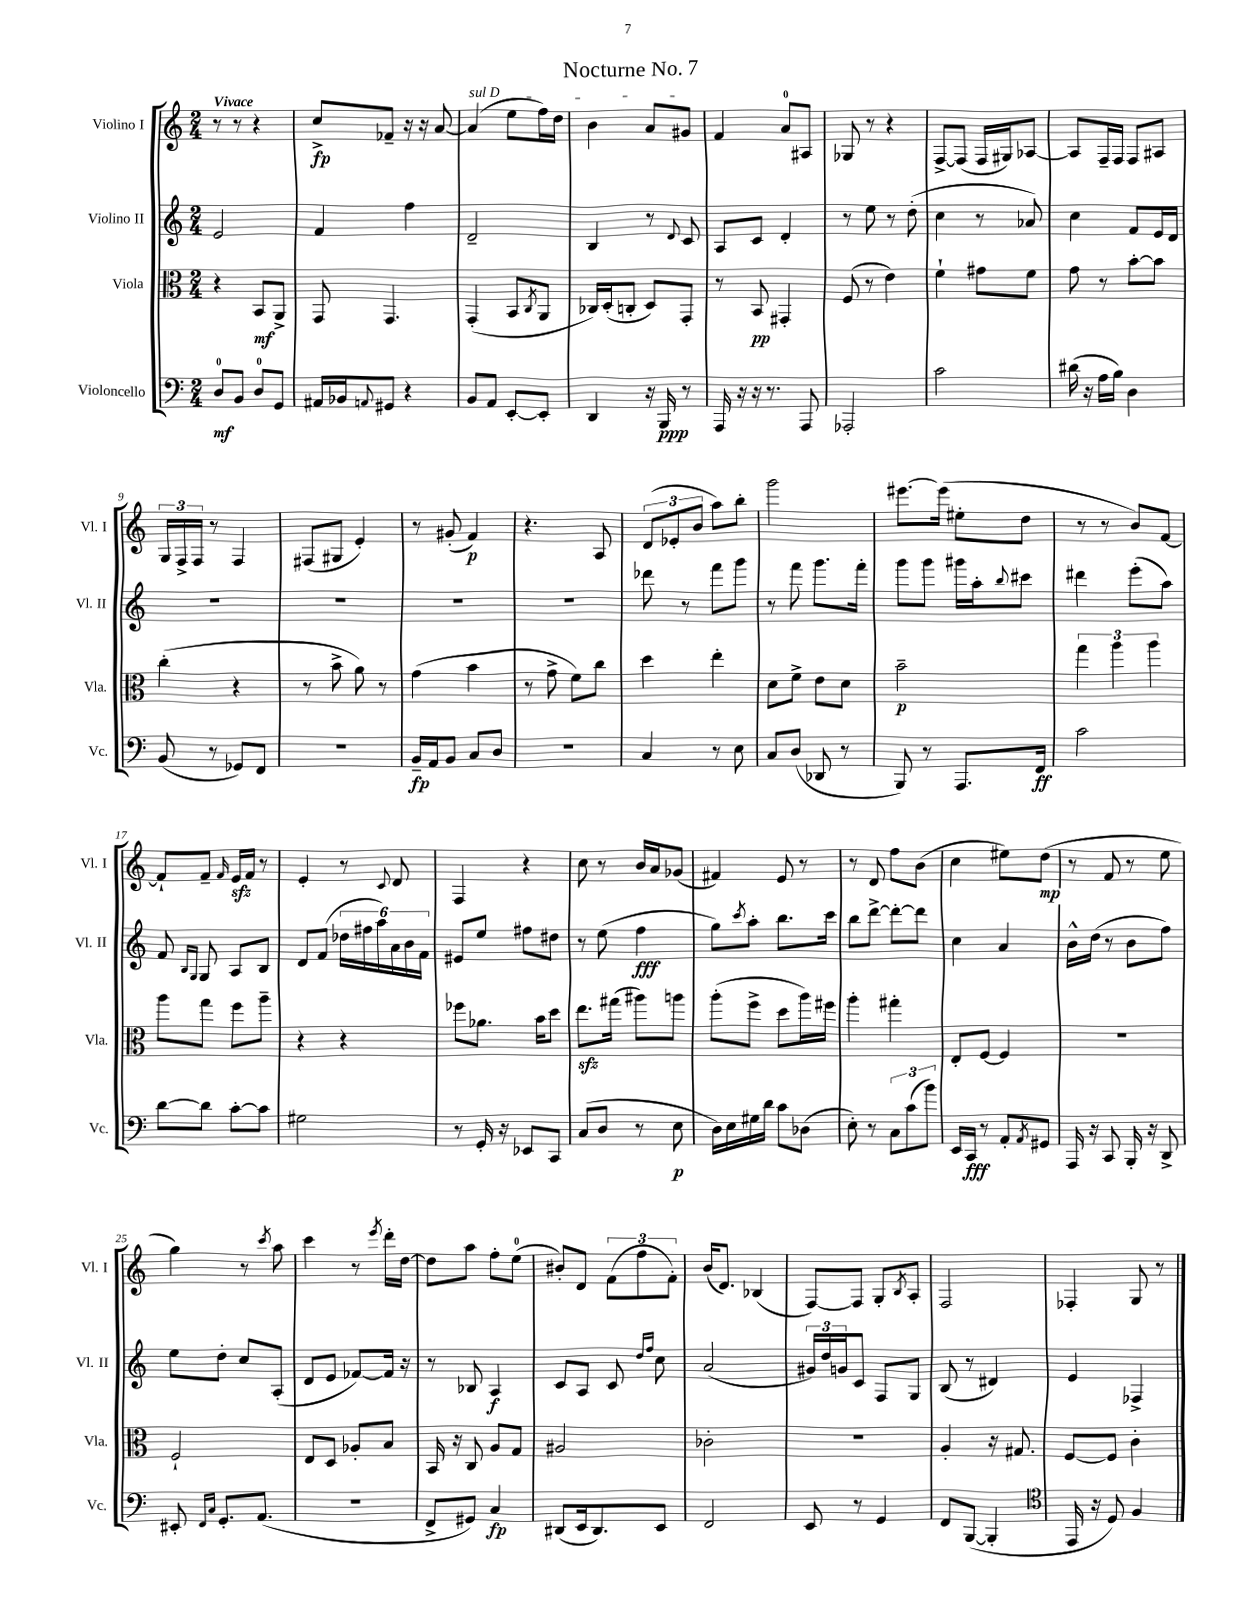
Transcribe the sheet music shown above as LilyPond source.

\header { title = "Nocturne No. 7" }
<<
\new StaffGroup <<
\new Staff = "s0" \with { instrumentName = "Violino I" shortInstrumentName = "Vl. I" } {
    \clef treble \key c \major \numericTimeSignature \time 2/4 \tempo "Vivace"
    r8 r8 r4 |
    c''8->\fp fes'8-- r16 r16 a'8~ |
    \once \override TextSpanner.bound-details.left.text = \markup { \italic "sul D" } a'4\startTextSpan( e''8 f''16) d''16 |
    b'4 a'8 gis'8\stopTextSpan |
    f'4 a'8-0 ais8 |
    ges8 r8 r4 |
    f8~-> f8( f16 gis16) aes8~ |
    aes8 f16-- f16 f8 ais8 |
    \tuplet 3/2 { g16 f16-> f16 } r8 f4 |
    fis8( gis8 e'4-.) |
    r8 gis'8-.( f'4\p) |
    r4. a8 |
    \tuplet 3/2 { d'8( ees'8-. b'8 } a''8) b''8-. |
    g'''2 |
    eis'''8.~ eis'''16( eis''8-. d''8 |
    r8 r8 b'8) f'8~ |
    f'8-! f'8-- \grace { f'16 } e'16\sfz f'16 r8 |
    e'4-. r8 \appoggiatura { c'8 } d'8 |
    f4 r4 |
    c''8 r8 b'16 a'16 ges'8( |
    fis'4) e'8 r8 |
    r8 d'8 f''8 b'8( |
    c''4 eis''8) d''8\mp( |
    r8 f'8 r8 e''8 |
    g''4) r8 \acciaccatura { c'''8 } a''8 |
    c'''4 r8 \acciaccatura { e'''8 } d'''16-. d''16~ |
    d''8 a''8 f''8-. e''8-0( |
    bis'8-.) d'8 \tuplet 3/2 { f'8( f''8 f'8-.) } |
    b'16( d'8.) bes4( |
    f8~) f8 g8-. \acciaccatura { b8 } a8-. |
    f2 |
    fes4-. g8 r8 \bar "|." |
}
\new Staff = "s1" \with { instrumentName = "Violino II" shortInstrumentName = "Vl. II" } {
    \clef treble \key c \major \numericTimeSignature \time 2/4
    e'2 |
    f'4 f''4 |
    d'2-- |
    b4 r8 \appoggiatura { d'8 } c'8 |
    a8 c'8 d'4-. |
    r8 e''8 r8 d''8-.( |
    c''4 r8 aes'8) |
    c''4 f'8 e'16 d'16 |
    R2 |
    R2 |
    R2 |
    R2 |
    des'''8 r8 f'''8 g'''8 |
    r8 f'''8 g'''8. f'''16-. |
    g'''8 g'''8 gis'''16 a''16-. \appoggiatura { b''8 } cis'''8 |
    dis'''4 e'''8-.( a''8) |
    f'8 \grace { b16 g16 } g8 a8 b8 |
    d'8 f'8( \tuplet 6/4 { des''16 fis''16 a''16) a'16 b'16 f'16 } |
    eis'8 e''8 fis''8 dis''8 |
    r8 e''8( f''4\fff |
    g''8) \acciaccatura { c'''8 } a''8-. b''8. c'''16 |
    b''8 d'''8~-> d'''8~-. d'''8 |
    c''4 a'4 |
    b'16-^ d''16( r8 b'8 f''8) |
    e''8 d''8-. c''8 a8-.( |
    d'8 e'8 fes'8~) fes'16 r16 |
    r8 bes8 a4\f |
    c'8 a8 c'8 \grace { d''16 f''16 } c''8 |
    a'2( |
    \tuplet 3/2 { gis'16) d''16 g'16 } c'8 f8 g8 |
    b8( r8 dis'4) |
    e'4 fes4-> \bar "|." |
}
\new Staff = "s2" \with { instrumentName = "Viola" shortInstrumentName = "Vla." } {
    \clef alto \key c \major \numericTimeSignature \time 2/4
    r4 b,8\mf a,8-> |
    g,8 g,4. |
    g,4-.( b,8 \acciaccatura { c8 } a,8 |
    ces16) d16-.( c8-. d8) g,8-. |
    r8 b,8\pp gis,4-. |
    f8( r8 e'4) |
    f'4-! gis'8 f'8 |
    g'8 r8 b'8~-. b'8 |
    c''4-.( r4 |
    r8 b'8-> a'8) r8 |
    g'4( b'4 |
    r8 g'8-> f'8) c''8 |
    d''4 e''4-. |
    d'8 f'8-> e'8 d'8 |
    b'2--\p |
    \tuplet 3/2 { g''4 a''4 a''4 } |
    a''8 g''8 f''8 a''8-- |
    r4 r4 |
    fes''8 aes'8. b'16 d''8 |
    e''8.\sfz gis''16( ais''8) a''8 |
    a''8-.( f''8-> d''8 a''16) fis''16 |
    a''4-. gis''4-. |
    e8-. f8~ f4 |
    R2 |
    f2-! |
    e8 d8 aes8-. b8 |
    b,16 r16 c8 a8 g8 |
    ais2 |
    ces'2-. |
    R2 |
    a4-. r16 gis8. |
    f8~ f8 c'4-. \bar "|." |
}
\new Staff = "s3" \with { instrumentName = "Violoncello" shortInstrumentName = "Vc." } {
    \clef bass \key c \major \numericTimeSignature \time 2/4
    d8-0\mf b,8 d8-0 g,8 |
    ais,16 bes,16 \appoggiatura { a,8 } gis,8 r4 |
    b,8 a,8 e,8~-. e,8-. |
    d,4 r16 b,,16\ppp r8 |
    a,,16 r16 r16 r8. a,,8 |
    aes,,2-. |
    c'2 |
    dis'16( r16 a16 b16) d4 |
    b,8( r8 ges,8) f,8 |
    r2 |
    b,16--\fp a,16 b,8 c8 d8 |
    r2 |
    c4 r8 e8 |
    c8 d8( des,8 r8 |
    b,,8) r8 a,,8. f,16\ff |
    c'2 |
    d'8~ d'8 c'8~-. c'8 |
    gis2 |
    r8 g,16-. r16 ees,8 c,8 |
    c8( d8 r8 e8\p |
    d16) e16 gis16 d'16 c'8 des8( |
    e8-.) r8 \tuplet 3/2 { c8 c'8( b'8) } |
    e,16 c,16\fff r8 a,8-. \acciaccatura { a,8 } gis,8 |
    a,,16 r16 c,8 b,,16-. r16 d,8-> |
    eis,8-. \grace { f,16 c16 } g,8.-. a,8.( |
    R2 |
    f,8-> gis,8) c4\fp |
    dis,8( e,16 dis,8.) e,8 |
    f,2 |
    e,8 r8 g,4 |
    f,8 b,,8~( b,,4-. |
    \clef tenor e,16 r16 d8) f4 \bar "|." |
}
>>
>>
